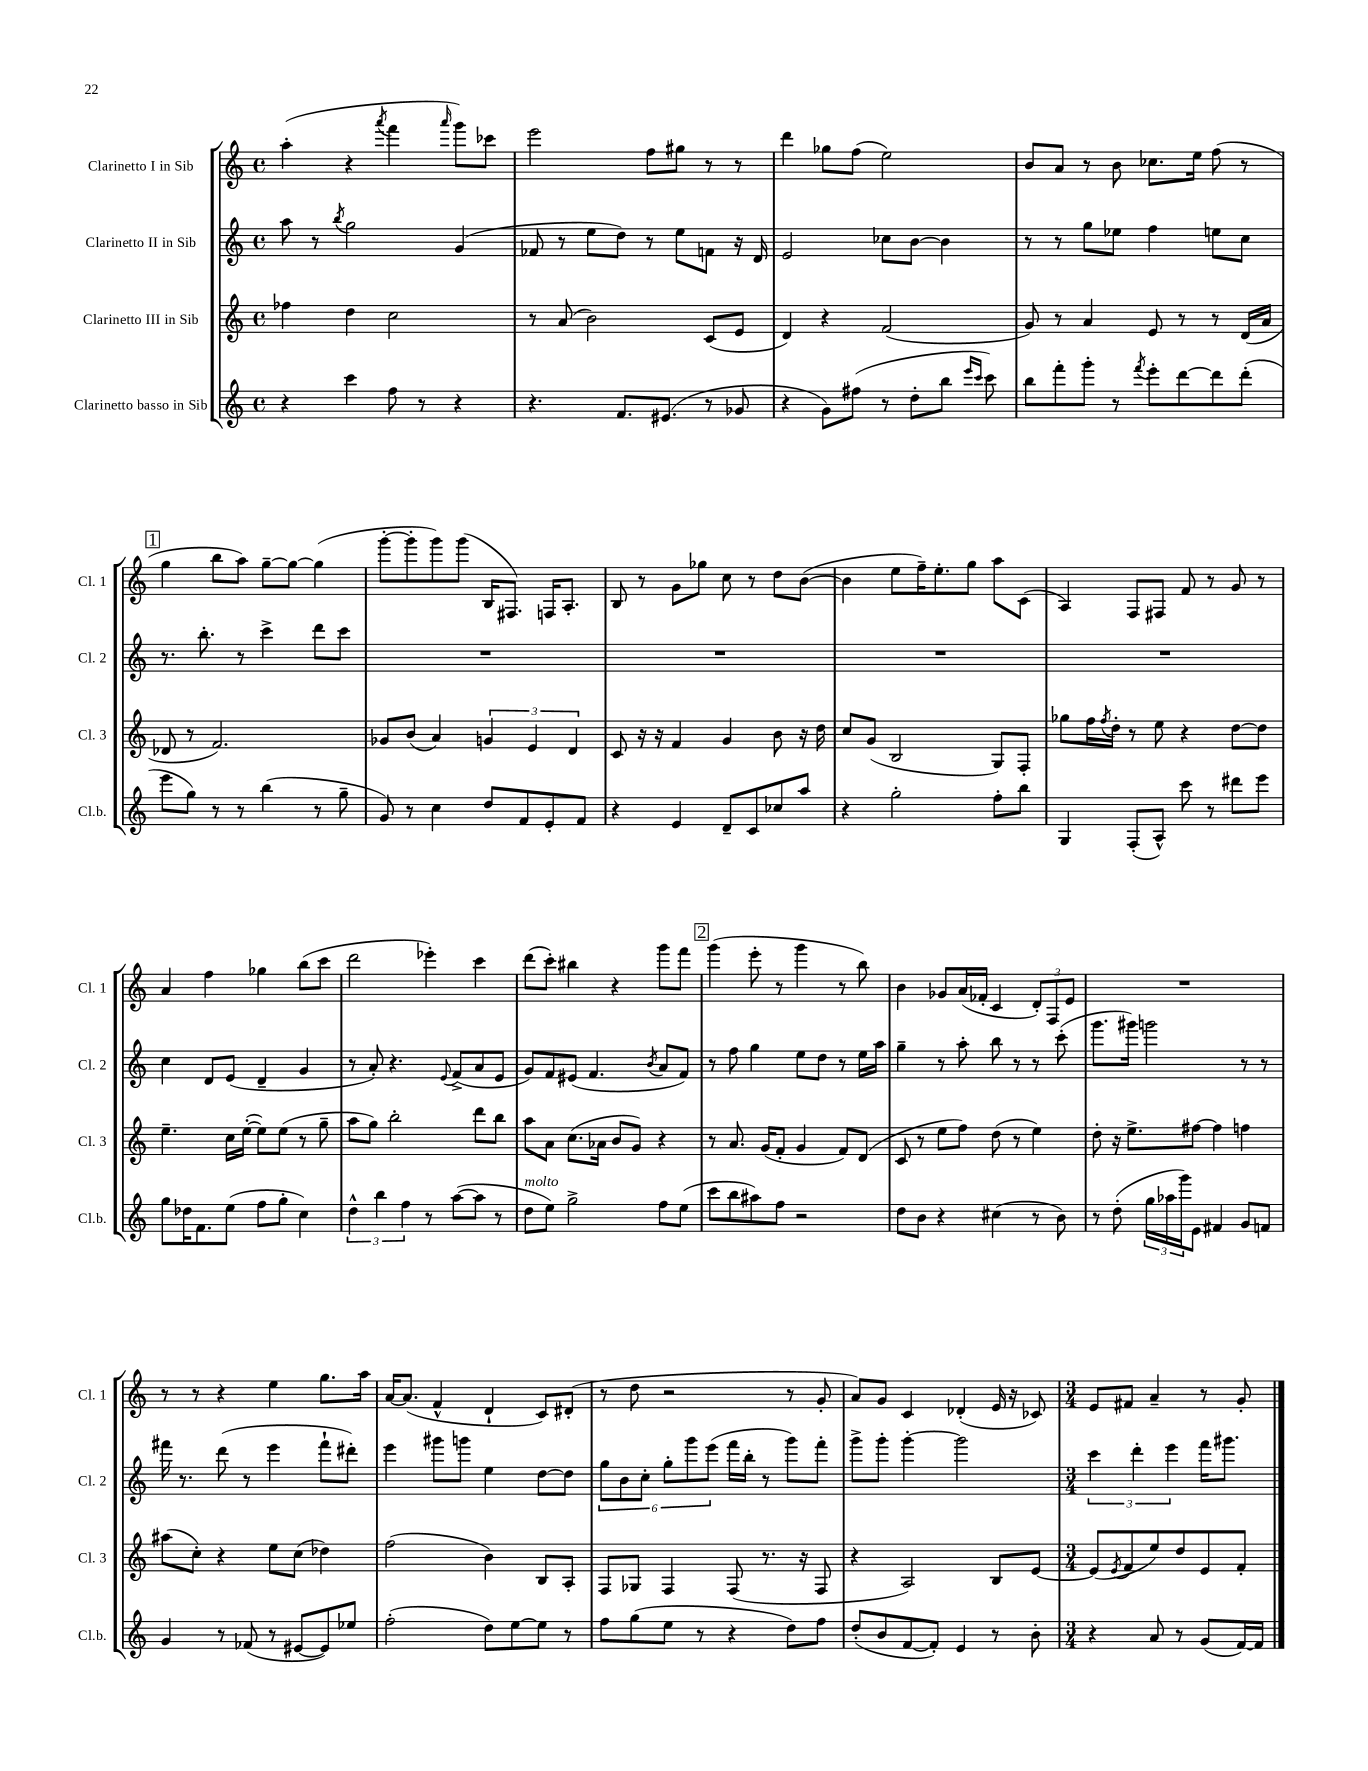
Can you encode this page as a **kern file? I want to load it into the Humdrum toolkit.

**kern	**kern	**kern	**kern
*staff4	*staff3	*staff2	*staff1
*clefG2	*clefG2	*clefG2	*clefG2
*k[]	*k[]	*k[]	*k[]
*M4/4	*M4/4	*M4/4	*M4/4
*met(c)	*met(c)	*met(c)	*met(c)
4r	4ff-	8aa	(4aa'
.	.	8r	.
.	.	8qbb	.
4ccc	4dd	2gg	4r
.	.	.	8qaaa
8ff	2cc	.	4fff
8r	.	.	.
.	.	.	16qqaaa
4r	.	(4g	8ggg)
.	.	.	8ccc-
=	=	=	=
4.r	8r	8f-	2eee
.	(8a	8r	.
.	2b)	8ee	.
8.f	.	8dd)	.
.	.	8r	8ff
(8.e#	.	.	.
.	.	8ee	8gg#
8r	(8c	8f	8r
8g-	8e	16r	8r
.	.	16d	.
=	=	=	=
4r	4d)	2e	4ddd
8g)	4r	.	8gg-
(8ff#	.	.	(8ff
8r	(2f	8cc-	2ee)
8dd'	.	[8b	.
8bb	.	4b]	.
16qqeee	.	.	.
16qqccc	.	.	.
8ccc)	.	.	.
=	=	=	=
8bb	8g)	8r	8b
8fff'	8r	8r	8a
8ggg'	4a	8gg	8r
8r	.	8ee-	8b
8qfff	.	.	.
8eee'	8e	4ff	8.cc-
[8ddd	8r	.	.
.	.	.	16ee
8ddd]	8r	8ee	(8ff
(8ddd'	(16d	8cc	8r
.	16a	.	.
=	=	=	=
8eee	8d-	8.r	4gg
8gg)	8r	.	.
.	.	8.bb'	.
8r	2.f)	.	8bb
8r	.	8r	8aa)
(4bb	.	4ccc^	[8gg~
.	.	.	8gg_
8r	.	8ddd	(4gg]
8gg~	.	8ccc	.
=	=	=	=
8g)	8g-	1r	[8ggg'
8r	(8b	.	8ggg']
4cc	4a)	.	8ggg)
.	.	.	(8ggg
8dd	6g	.	16B
.	.	.	8.F#)
8f	.	.	.
.	6e	.	.
8e'	.	.	16F
.	.	.	8.A'
.	6d	.	.
8f	.	.	.
=	=	=	=
4r	8c	1r	8B
.	16r	.	8r
.	16r	.	.
4e	4f	.	8g
.	.	.	8gg-
8d~	4g	.	8cc
8c	.	.	8r
8cc-	8b	.	8dd
8aa	16r	.	([8b
.	16dd	.	.
=	=	=	=
4r	8cc	1r	4b]
.	(8g	.	.
2gg'	2B	.	8ee
.	.	.	16ff~)
.	.	.	8.ee'
.	.	.	8gg
8ff'	8G)	.	8aa
8bb	8F'	.	(8c
=	=	=	=
4G	8gg-	1r	4A)
.	16ff	.	.
.	8qff	.	.
.	16dd'	.	.
(8F'	8r	.	8F
8A^^)	8ee	.	8F#
8ccc	4r	.	8f
8r	.	.	8r
8ddd#	[8dd	.	8g
8eee	8dd]	.	8r
=	=	=	=
8gg	4.ee~	4cc	4a
16dd-	.	.	.
8.f	.	.	.
.	.	8d	4ff
(8ee	16cc	(8e	.
.	([16ee'	.	.
8ff	8ee])	4d~	4gg-
8gg'	(8ee	.	.
4cc)	8r	4g	(8bb
.	8gg~	.	8ccc
=	=	=	=
6dd^^	8aa	8r	2ddd
.	8gg)	8a')	.
6bb	.	.	.
.	2bb'	4.r	.
6ff	.	.	.
8r	.	.	4eee-')
.	.	8qqe	.
([8aa	.	(8f^	.
8aa]	8ddd	8a	4ccc
8r	8bb	8e	.
=	=	=	=
8dd	8aa	8g)	(8ddd
8ee)	8a	8f	8ccc')
2gg^	(8.cc	(8e#	4bb#
.	.	4.f	.
.	16a-	.	.
.	8b	.	4r
.	8g)	.	.
.	.	8qb	.
8ff	4r	8a	8ggg
(8ee	.	8f)	8fff
=	=	=	=
8ccc	8r	8r	(4ggg
8bb	8.a	8ff	.
8aa#)	.	4gg	8eee'
.	(16g	.	.
8ff	8f'	.	8r
2r	4g	8ee	4ggg
.	.	8dd	.
.	8f)	8r	8r
.	(8d	16ee	8bb)
.	.	16aa	.
=	=	=	=
8dd	8c	4gg~	4b
8b	8r	.	.
4r	8ee	8r	8g-
.	8ff)	8aa'	(16a
.	.	.	16f-'
(4cc#	(8dd	8bb	4c
.	8r	8r	.
8r	4ee)	8r	12d')
.	.	.	12F
8b)	.	(8ccc'	.
.	.	.	12e
=	=	=	=
8r	8dd'	8.ggg	1r
(8dd'	16r	.	.
.	8.ee^	16ggg#)	.
24gg	.	2ggg	.
24aa-	.	.	.
24ggg)	.	.	.
8e	[8ff#	.	.
4f#	4ff#]	.	.
8g	4ff	8r	.
8f	.	8r	.
=	=	=	=
4g	(8aa#	16fff#	8r
.	.	8.r	.
.	8cc')	.	8r
8r	4r	(8ddd	4r
(8f-	.	8r	.
8r	8ee	4eee	4ee
[8e#	(8cc	.	.
8e#])	4dd-)	8fff#`	8.gg
8ee-	.	8ddd#')	.
.	.	.	16aa
=	=	=	=
(2ff'	(2ff	4eee	[16a
.	.	.	(8.a]
.	.	8ggg#	4f^^
.	.	8ggg	.
8dd)	4b)	4ee	4d`
[8ee	.	.	.
8ee]	8B	[8dd	8c)
8r	8A'	8dd]	(8d#'
=	=	=	=
8ff	8F	12gg	8r
.	.	12b	.
(8gg	8G-	.	8dd
.	.	12cc'	.
8ee	4F	12gg'	2r
.	.	12ggg	.
8r	.	.	.
.	.	(12eee	.
4r	(8F	16fff	.
.	.	16bb'	.
.	8.r	8r	.
8dd)	.	8ggg)	8r
.	16r	.	.
8ff	8F	8fff'	8g'
=	=	=	=
(8dd'	4r	8ggg^	8a)
8b	.	8ggg'	8g
[8f	2A)	[4ggg'	4c
8f'])	.	.	.
4e	.	2ggg]	(4d-'
8r	8B	.	16e
.	.	.	16r
8b'	[8e	.	8c-)
=	=	=	=
*M3/4	*M3/4	*M3/4	*M3/4
4r	(8e]	6ccc	8e
.	8qe	.	.
.	8f	.	8f#
.	.	6ddd'	.
8a	8ee)	.	4a~
.	.	6eee	.
8r	8dd	.	.
(8g	8e	16fff	8r
.	.	8.ggg#	.
[16f)	8f'	.	8g'
16f]	.	.	.
==	==	==	==
*-	*-	*-	*-
